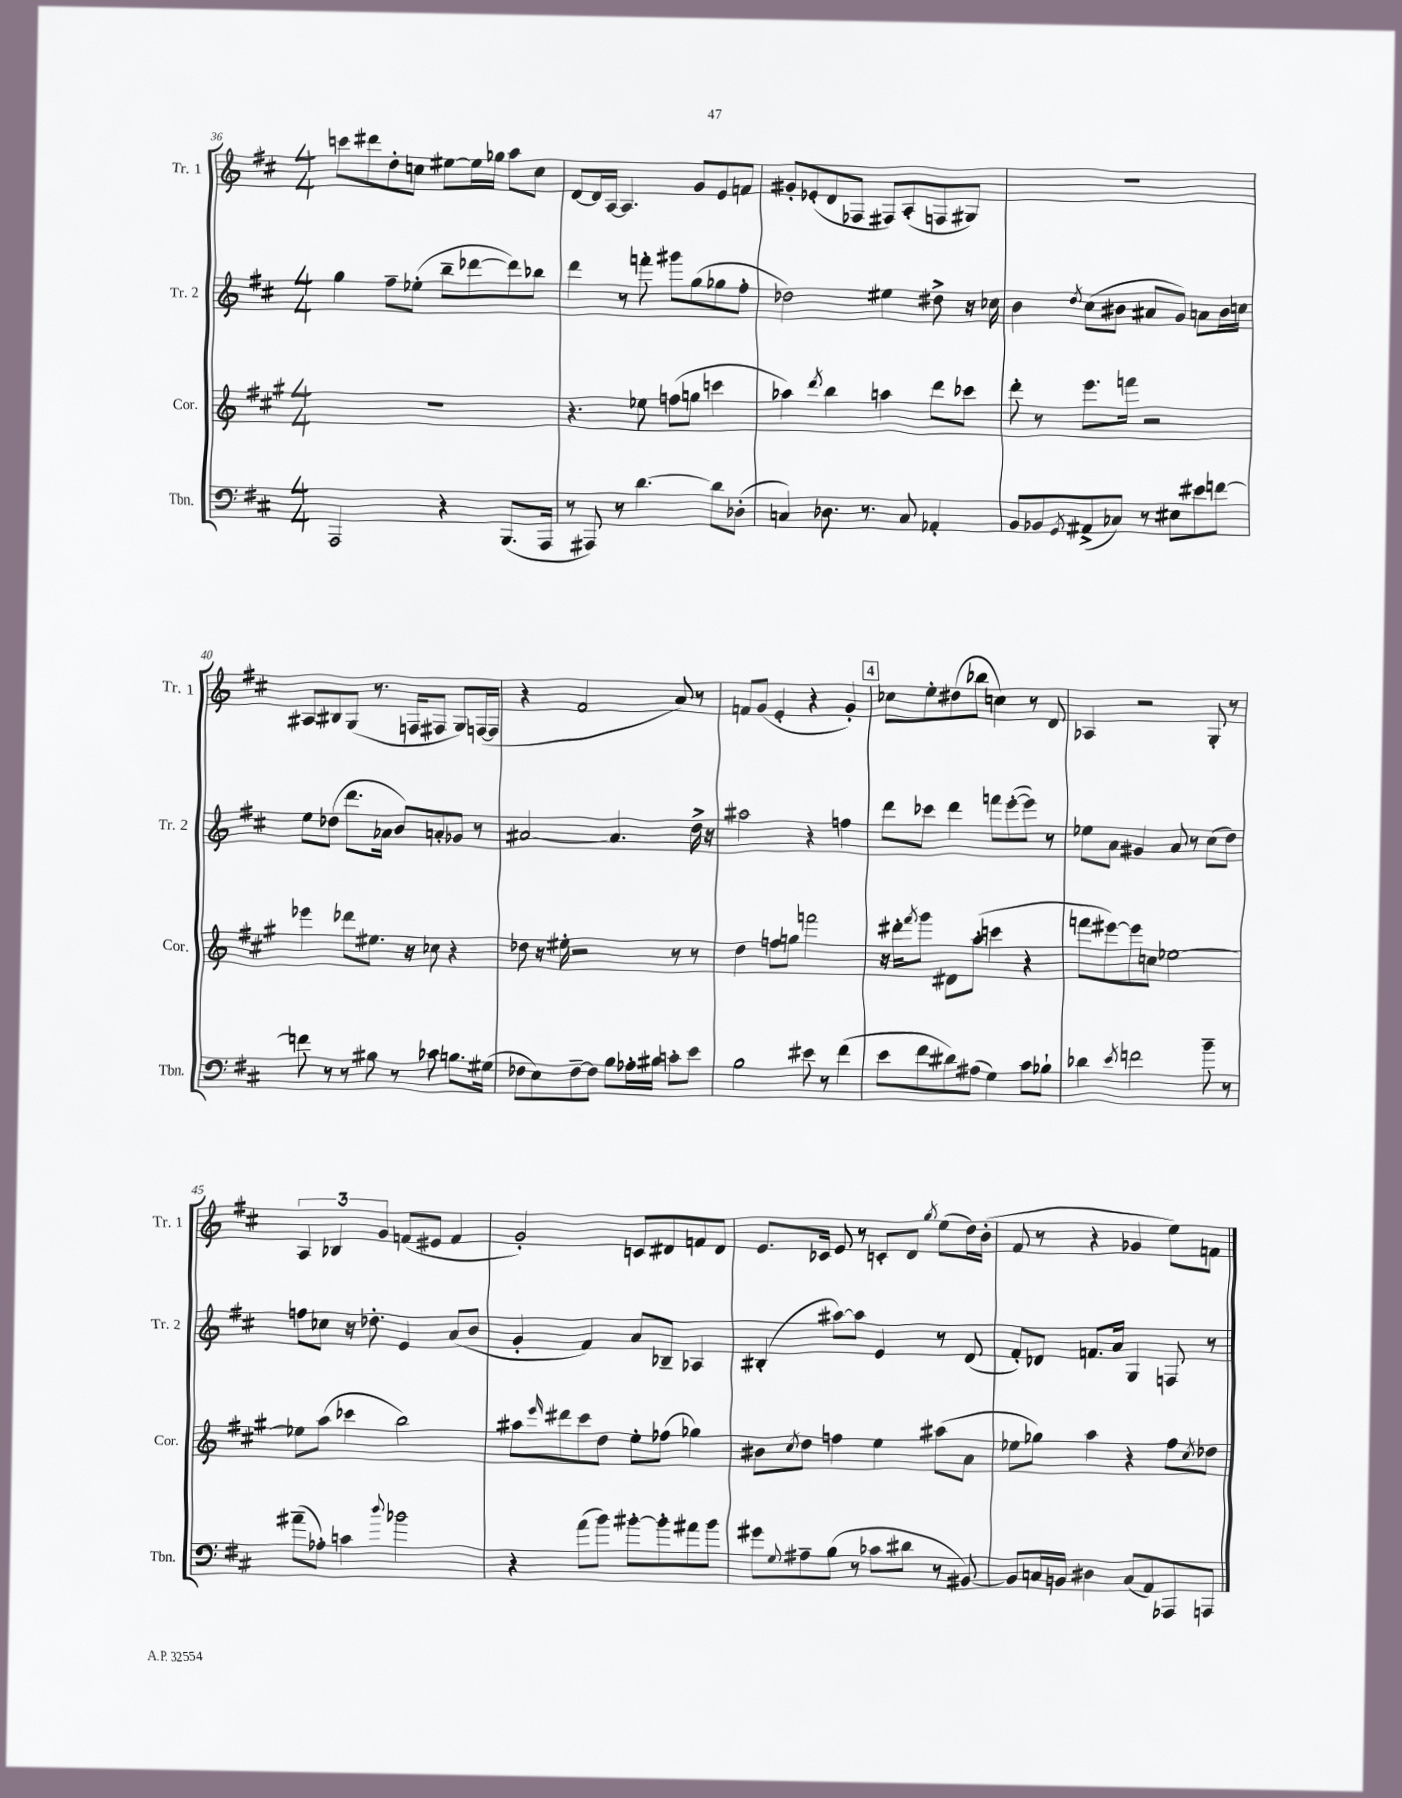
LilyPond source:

<<
\new StaffGroup <<
\new Staff = "s0" \with { instrumentName = "Tr. 1" shortInstrumentName = "Tr. 1" } {
    \clef treble \key d \major \numericTimeSignature \time 4/4
    c'''8 dis'''8 d''8-. c''8 eis''8~ eis''16 ges''16 a''8 c''8 |
    d'8~ d'16 a16~ a4. g'8 e'8 f'8 |
    gis'8-. ees'8-.( d'8 fes8 fis8) a8-.( f8 gis8) |
    R1 |
    ais8 bis8 g8( r8. f16 fis8 g8) f16~( f16 |
    r4 fis'2 a'8) r8 |
    f'8 g'8( e'4-. r4 g'4-.) |
    \mark \markup { \box "4" } ces''8 e''8-. dis''8( bes''8 c''4) r8 d'8 |
    aes4 r2 g8-. r8 |
    \tuplet 3/2 { a4 bes4 g'4 } f'8( eis'8 f'4 |
    g'2-.) c'8 dis'8 f'8 dis'8 |
    e'8. ces'16 e'8 r8 c'8-. d'8 \acciaccatura { g''8 } e''8( d''16) b'16-.( |
    fis'8 r8 r4 ges'4 e''8) f'8 \bar "|." |
}
\new Staff = "s1" \with { instrumentName = "Tr. 2" shortInstrumentName = "Tr. 2" } {
    \clef treble \key d \major \numericTimeSignature \time 4/4
    g''4 fis''8-- ees''8-.( b''8-- des'''8~ des'''8) bes''8 |
    d'''4 r8 f'''8-. gis'''8 g''8( ges''8 fis''8-. |
    des''2) eis''4 dis''8-> r16 ces''16 |
    b'4 \acciaccatura { d''8 } cis''8( bis'8 ais'8 g'8) a'8 bis'16 c''16 |
    e''8 des''8( d'''8. aes'16 b'8) a'8-. ges'8 r8 |
    ais'2~ ais'4. d''16-> r16 |
    ais''2 r4 f''4 |
    \mark \markup { \box "4" } d'''8 ces'''8 d'''4 f'''8 e'''8~-.( e'''8) r8 |
    ees''8 a'8 gis'4 a'8 r8 cis''8( d''8) |
    f''8 ces''8 r16 des''8.-. e'4 a'8( b'8 |
    g'4-. fis'4) a'8 bes8-- aes4 |
    bis4-.( ais''8~) ais''8 e'4 r8 d'8( |
    fis'8-.) des'8 f'8. a'16 g4 f8 r8 \bar "|." |
}
\new Staff = "s2" \with { instrumentName = "Cor." shortInstrumentName = "Cor." } {
    \clef treble \key a \major \numericTimeSignature \time 4/4
    R1 |
    r4. ees''8 f''8( g''8 c'''4 |
    aes''4) \acciaccatura { d'''8 } b''4 a''4 d'''8 ces'''8 |
    d'''8-. r8 e'''8. f'''16 r2 |
    ees'''4 des'''8 eis''8. r16 ces''8 r4 |
    des''8 r16 eis''16-. r2 r8 r8 |
    d''4 f''8 g''8 f'''2 |
    \mark \markup { \box "4" } r16 dis'''16-. \acciaccatura { fis'''8 } gis'''8 dis'8 a''8-.( c'''4 r4 |
    f'''8 eis'''8~) eis'''8 c''8 ees''2~ |
    ees''8 a''8( ces'''4 b''2) |
    ais''8 \grace { e'''16 } dis'''8 cis'''8 d''8 e''8-. fes''8( ges''4) |
    bis'8 \acciaccatura { cis''8 } d''8 f''4 e''4 ais''8( a'8 |
    ees''8 ges''8) a''4 r4 fis''8 \acciaccatura { cis''8 } des''8 \bar "|." |
}
\new Staff = "s3" \with { instrumentName = "Tbn." shortInstrumentName = "Tbn." } {
    \clef bass \key d \major \numericTimeSignature \time 4/4
    a,,2 r4 b,,8.( a,,16 |
    r8 ais,,8) r8 d'4.~ d'8 des8-.( |
    c4) des8. r8. c8 aes,4-. |
    b,8 bes,8 \acciaccatura { g,8 } ais,8->( ces8) r8 eis8 eis'8 f'8~ |
    f'8 r8 r8 bis8 r8 ces'8 b8. gis16( |
    fes8 e8) fes8~-- fes8 b8 aes16-. bis16 c'8-. e'8 |
    b2 eis'8 r8 fis'4( |
    \mark \markup { \box "4" } e'8 fis'8 dis'8) ais8( g4) cis'8 bes8-! |
    des'4 \acciaccatura { e'8 } f'2 b'8-- r8 |
    ais'8--( aes8-.) c'4 \appoggiatura { d''8 } bes'2 |
    r4 a'8( b'8) bis'8~-. bis'8-. ais'8 bis'8 |
    gis'8 \appoggiatura { g8 } ais8-- b8( r8 ces'8 dis'8 r8 bis,8~) |
    bis,8 c16 b,16 dis4 c8( a,8) aes,,8 a,,8 \bar "|." |
}
>>
>>
\layout { \context { \Score currentBarNumber = #36 } }
